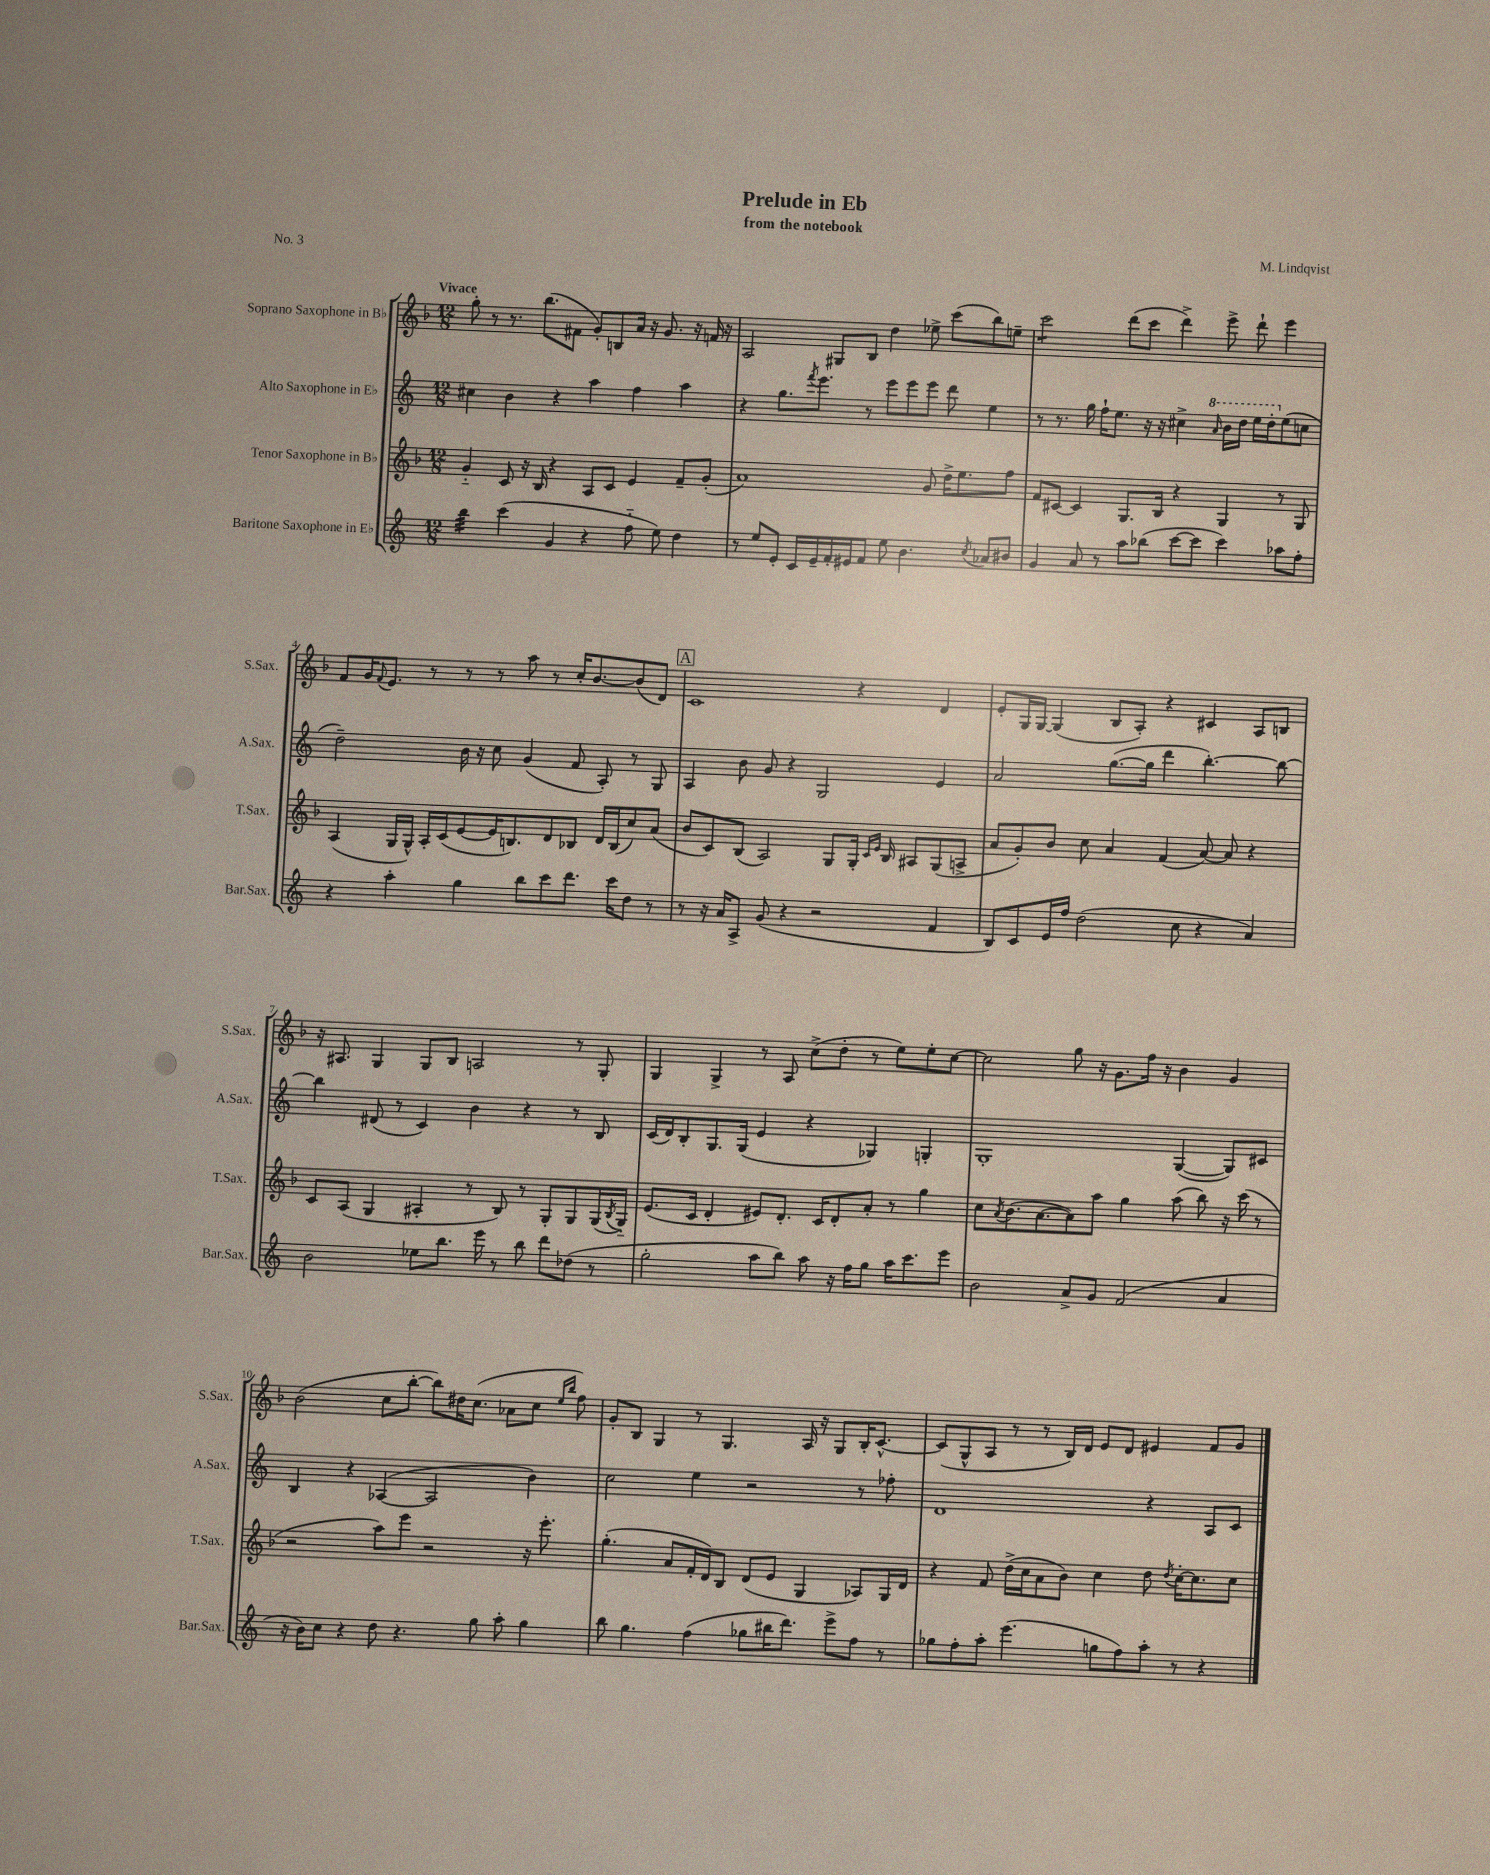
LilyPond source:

\header { title = "Prelude in Eb" composer = "M. Lindqvist" subtitle = "from the notebook" piece = "No. 3" }
<<
\new StaffGroup <<
\new Staff = "s0" \with { instrumentName = "Soprano Saxophone in Bb" shortInstrumentName = "S.Sax." } {
    \clef treble \key f \major \numericTimeSignature \time 12/8 \tempo "Vivace"
    g''8-. r8 r8. bes''8.( fis'8 g'8-.) b8 a'16 r16 g'8. r16 f'16 r16 |
    a2 gis8 bes8 d''4 ees''8-> c'''8( bes''8) e''8-- |
    c'''2:8 d'''8( c'''8 d'''4->) e'''8-> d'''8-! e'''4 |
    f'8 g'16 \appoggiatura { f'8 } e'8. r8 r8 r8 a''8 r8 c''16-. bes'8.~ bes'8( d'8) |
    \mark \markup { \box "A" } c'1 r4 d'4 |
    e'8-. g16 g16~ g4( bes8 a8-.) r4 cis'4 a8 b8 |
    r16 ais8. g4 g8 bes8 a2 r8 g8-. |
    g4 g4-> r8 a8 c''8->( d''8-. r8 e''8) e''8-. c''8~ |
    c''2 g''8 r16 g'8. f''16 r16 bes'4 g'4 |
    bes'2( c''8 bes''8~-. bes''8) dis''16 c''8.( aes'8 c''8 \grace { e''16 bes''16 } f''8) |
    g'8-. bes8 g4 r8 g4. a16 r16 g8 bes16-. c'8.~-^ |
    c'8( g8-^ a8 r8 r8 bes16) d'16 e'8 d'8 eis'4 f'8 g'8 \bar "|." |
}
\new Staff = "s1" \with { instrumentName = "Alto Saxophone in Eb" shortInstrumentName = "A.Sax." } {
    \clef treble \key c \major \numericTimeSignature \time 12/8
    cis''4 b'4 r4 a''4 f''4 a''4 |
    r4 g''8. \acciaccatura { f'''8 } e'''8. r8 e'''8 e'''8 e'''8 d'''8 e''4 |
    r8 r8. g''16 f''16-! e''8. r16 r16 cis''4-> \ottava #1 \grace { a''16 } b''16 d'''16 e'''16 d'''16-. \ottava #0 e''8( c''8 |
    d''2--) b'16 r16 c''8 g'4( f'8 a8-.) r8 g8 |
    \mark \markup { \box "A" } a4 b'8 g'8 r4 g2 e'4 |
    a'2 g''8.~( g''16 d'''4 b''4.~-.) b''8~ |
    b''4 dis'8( r8 c'4) b'4 r4 r8 b8 |
    c'16( d'16) b8-. g8. g16( e'4 r4 ges4) g4-. |
    g1-. g4~( g8) cis'8 |
    b4 r4 aes4~( aes2 b'4) |
    c''2 e''4 r2 r8 fes''8-. |
    d'1 r4 a8 c'8 \bar "|." |
}
\new Staff = "s2" \with { instrumentName = "Tenor Saxophone in Bb" shortInstrumentName = "T.Sax." } {
    \clef treble \key f \major \numericTimeSignature \time 12/8
    g'4-_ c'8 r16 bes16 r4 a8 c'8 e'4 f'8-- g'8-.( |
    a'1) g'8 d''16-> e''8. f''8 |
    f'8 cis'8~ cis'4 g8. bes16 r4 g4 r8 g8 |
    a4( g16 g16-^) a16-. c'16( e'8~ e'16 b8.) d'8 bes8 d'16 bes16( c''8) a'8( |
    \mark \markup { \box "A" } bes'8 c'8) bes8( a2) g8 g16-. \grace { c'16 e'16 } bes16 ais8 g8( a8-> |
    a'8 g'8-.) bes'8 c''8 a'4 f'4( a'8~) a'8 r4 |
    c'8 a8( g4 ais4-. r8 bes8) r8 g8-. g8 g16( \acciaccatura { bes8 } g16-_) |
    e'8.( c'16 d'4-. eis'8) d'8.-. c'16 d'8-. a'8-. r8 g''4 |
    c''8 \acciaccatura { a'8 } bes'8.( a'8.~ a'8) a''8 g''4 a''8( bes''8) r16 c'''16( r8 |
    r2 a''8) e'''8 r2 r16 e'''8.-. |
    g''4.-.( a'8 f'16-. d'16) bes8 d'8( e'8 g4 aes8) g16 d'16 |
    r4 f'8 d''16->( c''16 a'8 bes'8) c''4 d''8 \acciaccatura { d''8 } c''16~-. c''8. c''8 \bar "|." |
}
\new Staff = "s3" \with { instrumentName = "Baritone Saxophone in Eb" shortInstrumentName = "Bar.Sax." } {
    \clef treble \key c \major \numericTimeSignature \time 12/8
    b''4:32 c'''4( g'4 r4 f''8-_ e''8) d''4 |
    r8 e''8 e'8-. c'16 e'16-- f'16-. eis'16 f'8 e''8 b'4. \acciaccatura { c''8 } aes'8 bis'8 |
    g'4 a'8 r8 a''8 bes''8( c'''8~ c'''8 c'''4) aes''8 f''8-. |
    r4 a''4-. g''4 b''8 c'''8 d'''8. c'''16 d''8 r8 |
    \mark \markup { \box "A" } r8 r16 a'16 a8-> g'8( r4 r2 f'4 |
    b8) c'8 e'16 f''16 d''2( c''8 r4 a'4) |
    b'2 ees''8 b''8. e'''16 r8 b''8 d'''8 des''8( r8 |
    g''2-. a''8 b''8) a''8 r16 f''16 g''8 a''16 c'''8. e'''8 |
    b'2 a'8-> g'8 f'2( a'4 |
    r16 b'16) c''8 r4 d''8 r4. g''8 a''8-. g''4 |
    b''8 g''4. f''4( ges''8 bis''16 d'''8.) e'''8-> f''8 r8 |
    ges''8 f''8-. a''8-. e'''4.( g''8 f''8) a''8-. r8 r4 \bar "|." |
}
>>
>>
